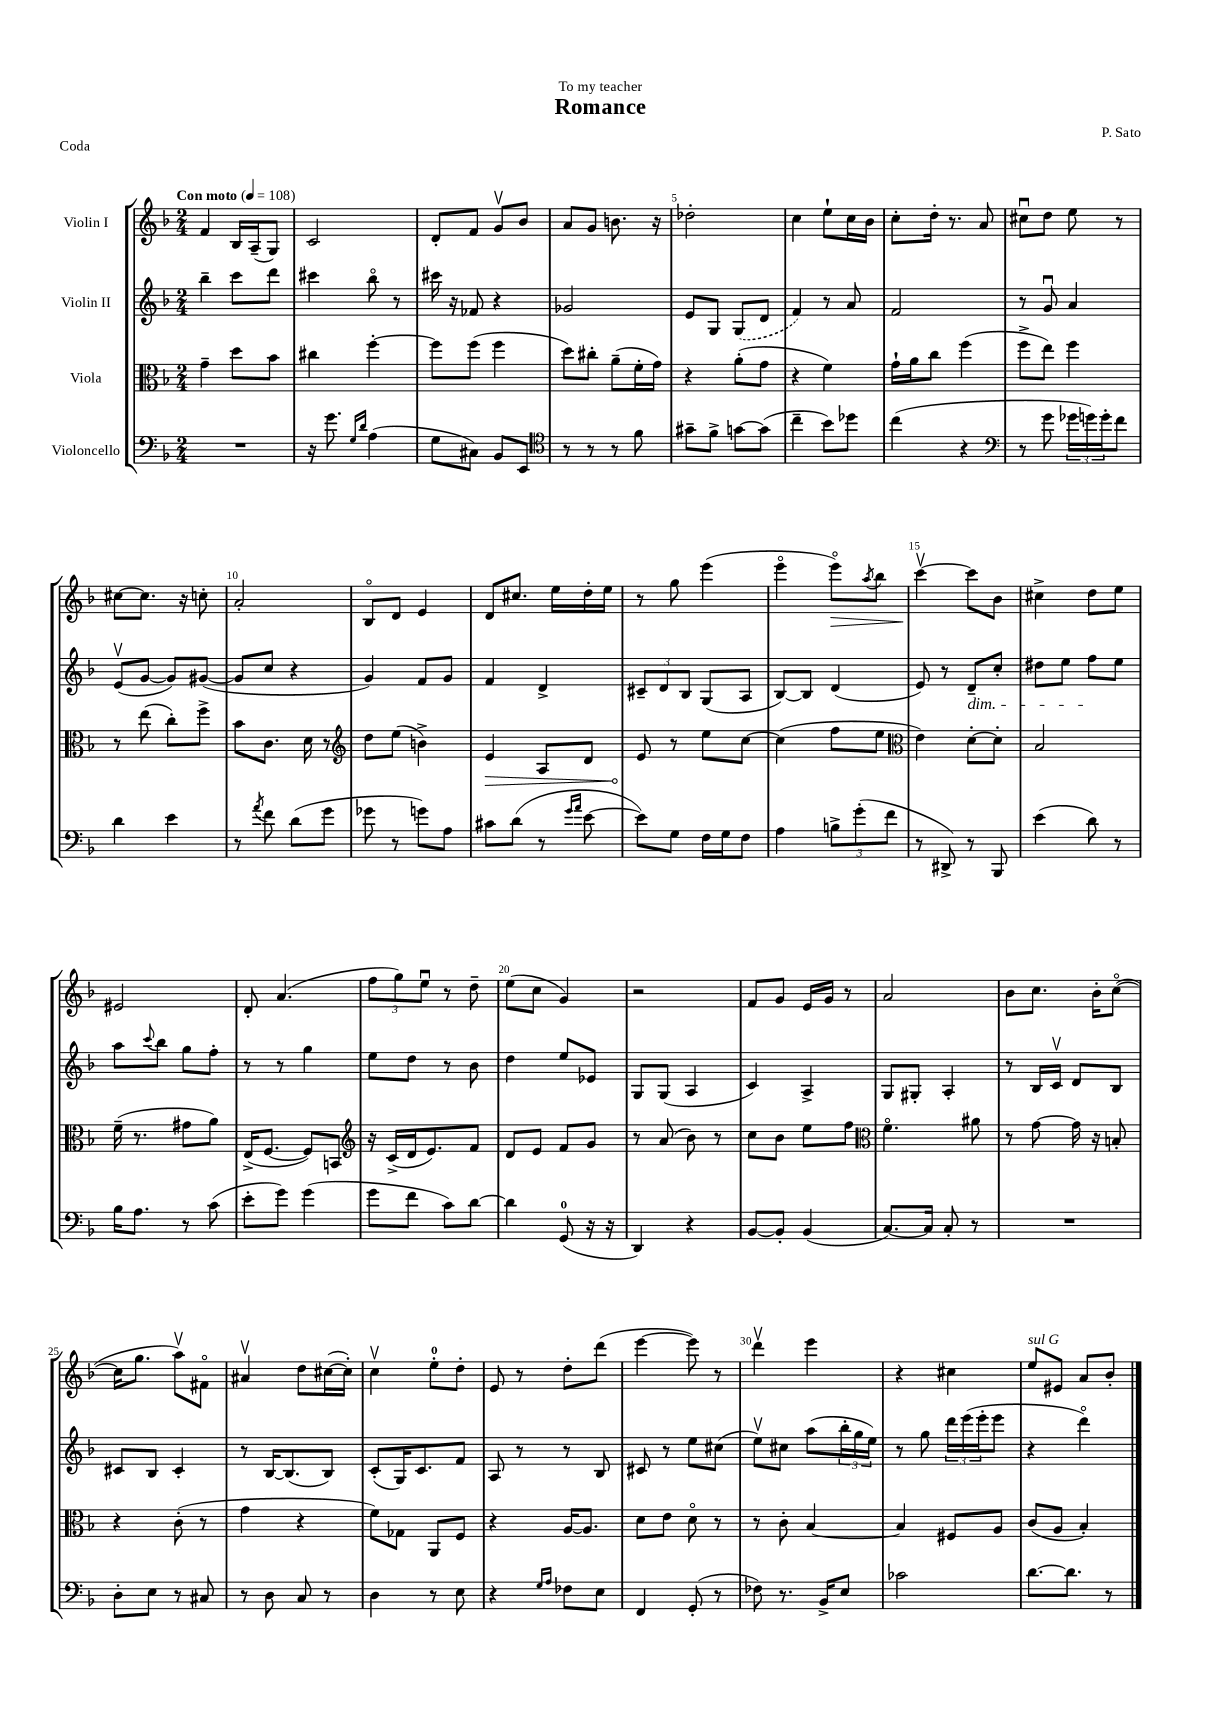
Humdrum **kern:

**kern	**kern	**kern	**kern
*staff4	*staff3	*staff2	*staff1
*clefF4	*clefC3	*clefG2	*clefG2
*k[b-]	*k[b-]	*k[b-]	*k[b-]
*M2/4	*M2/4	*M2/4	*M2/4
*MM108	*MM108	*MM108	*MM108
2r	4g~	4bb-~	4f
.	8dd	8ccc	16B-
.	.	.	(16A~
.	8b-	8ddd	8G)
=	=	=	=
16r	4cc#	4ccc#	2c
8.g	.	.	.
16qqG	.	.	.
16qqd	.	.	.
(4A	[4ff'	8bb-o	.
.	.	8r	.
=	=	=	=
8G	8ff]	16ccc#	8d'
.	.	16r	.
8C#)	(8ff	8f-	8f
8BB-	4ff	4r	8gv
8EE	.	.	8b-
=	=	=	=
*clefC4	*	*	*
8r	8dd)	2g-	8a
8r	8cc#'	.	8g
8r	(8a~	.	8.b
8f	16f'	.	.
.	16g)	.	16r
=	=	=	=
8g#~	4r	8e	2dd-'
8f^	.	8G	.
[8g	(8a'	(8G	.
(8g]	8g	8d	.
=	=	=	=
4cc~	4r	4f)	4cc
8b-)	4f)	8r	8ee`
8dd-	.	8a	16cc
.	.	.	16b-
=	=	=	=
(4cc	16g`	2f	8cc'
.	16a	.	.
.	8cc	.	16dd'
.	.	.	8.r
4r	(4ff	.	.
.	.	.	8a
=	=	=	=
*clefF4	*	*	*
8r	8ff^	8r	8cc#u
8g	8ee)	8gu	8dd
24g-	4ff	4a	8ee
24g)	.	.	.
24g'	.	.	.
8f	.	.	8r
=	=	=	=
4d	8r	(8ev	[8cc#
.	(8ee	[8g	8.cc#]
4e	8cc')	8g])	.
.	.	.	16r
.	8ff^	([8g#	8cc'
=	=	=	=
8r	8b-	8g#]	2a'
8qa	.	.	.
8f	8.c	8cc	.
(8d	.	4r	.
.	16d	.	.
8g	8r	.	.
=	=	=	=
*	*clefG2	*	*
8g-	8dd	4g)	8B-o
8r	(8ee	.	8d
8g)	4b^)	8f	4e
8A	.	8g	.
=	=	=	=
8c#	4e	4f	8d
(8d	.	.	8.cc#
8r	8A	4d^	.
.	.	.	16ee
16qqg	.	.	.
16qqa	.	.	.
[8e	8d	.	16dd'
.	.	.	16ee
=	=	=	=
8e])	8e	12c#~	8r
.	.	12d	.
8G	8r	.	8gg
.	.	12B-	.
16F	8ee	(8G	(4eee
16G	.	.	.
8F	[8cc	8A	.
=	=	=	=
4A	(4cc]	[8B-)	4eeeo
.	.	8B-]	.
12B^	8ff	(4d	8eeeo)
(12g'	.	.	.
.	.	.	8qaa
.	8ee	.	8bb-
12f	.	.	.
=	=	=	=
*	*clefC3	*	*
8r	4e)	8e)	[4cccv
8DD#^)	.	8r	.
8r	[8d'	8d~	8ccc]
8BBB-	8d']	8cc'	8b-
=	=	=	=
(4e	2B-	8dd#	4cc#^
.	.	8ee	.
8d)	.	8ff	8dd
8r	.	8ee	8ee
=	=	=	=
16B-	(16f~	8aa	2e#
8.A	8.r	.	.
.	.	8qqccc	.
.	.	8bb-	.
8r	8g#	8gg	.
(8c	8a)	8ff'	.
=	=	=	=
8e'	(16E^	8r	8d'
.	[8.F	.	.
8g)	.	8r	(4.a
(4g	8F])	4gg	.
.	8BB	.	.
=	=	=	=
*	*clefG2	*	*
8g	16r	8ee	12ff
.	(16c^	.	.
.	.	.	12gg)
8f	16d	8dd	.
.	.	.	12eeu
.	8.e)	.	.
8c)	.	8r	8r
[8d	8f	8b-	8dd~
=	=	=	=
4d]	8d	4dd	(8ee
.	8e	.	8cc
(8GG	8f	8ee	4g)
16r	8g	8e-	.
16r	.	.	.
=	=	=	=
4DD)	8r	8G	2r
.	(8a	(8G	.
4r	8b-)	4A	.
.	8r	.	.
=	=	=	=
[8BB-	8cc	4c)	8f
8BB-']	8b-	.	8g
(4BB-	8ee	4A^	16e
.	.	.	16g
.	8ff	.	8r
=	=	=	=
*	*clefC3	*	*
[8.C)	4.fo	8G	2a
.	.	8G#'	.
16C]	.	.	.
8C'	.	4A'	.
8r	8a#	.	.
=	=	=	=
2r	8r	8r	8b-
.	[8g	16B-	8.cc
.	.	16cv	.
.	16g]	8d	.
.	16r	.	16b-'
.	8B'	8B-	([8cco
=	=	=	=
8D'	4r	8c#	16cc]
.	.	.	8.gg
8E	.	8B-	.
8r	(8c'	4c#'	8aav)
8C#	8r	.	8f#o
=	=	=	=
8r	4g	8r	4a#v
8D	.	[16B-	.
.	.	(8.B-]	.
8C	4r	.	8dd
8r	.	8B-)	([16cc#
.	.	.	16cc#'])
=	=	=	=
4D	8f)	(8c'	4ccv
.	8G-	16G)	.
.	.	8.c	.
8r	8AA	.	8ee'
8E	8F	8f	8dd'
=	=	=	=
4r	4r	8A	8e
.	.	8r	8r
16qqG	.	.	.
16qqA	.	.	.
8F-	[16A	8r	8dd'
.	8.A]	.	.
8E	.	8B-	(8ddd
=	=	=	=
4FF	8d	8c#	[4eee
.	8e	8r	.
(8GG'	8do	8ee	8eee])
8r	8r	(8cc#	8r
=	=	=	=
8F-)	8r	8eev)	4dddv
8.r	8c'	8cc#	.
.	[4B-	(8aa	4eee
16BB-^	.	.	.
8E	.	24bb-'	.
.	.	24gg	.
.	.	24ee)	.
=	=	=	=
2c-	4B-]	8r	4r
.	.	8gg	.
.	8F#	24ddd	4cc#
.	.	(24eee	.
.	.	24eee'	.
.	8A	8eee	.
=	=	=	=
[8.d	(8c	4r	8ee
.	8A	.	8e#
8.d]	.	.	.
.	4B-')	4dddo)	8a
8r	.	.	8b-'
==	==	==	==
*-	*-	*-	*-
